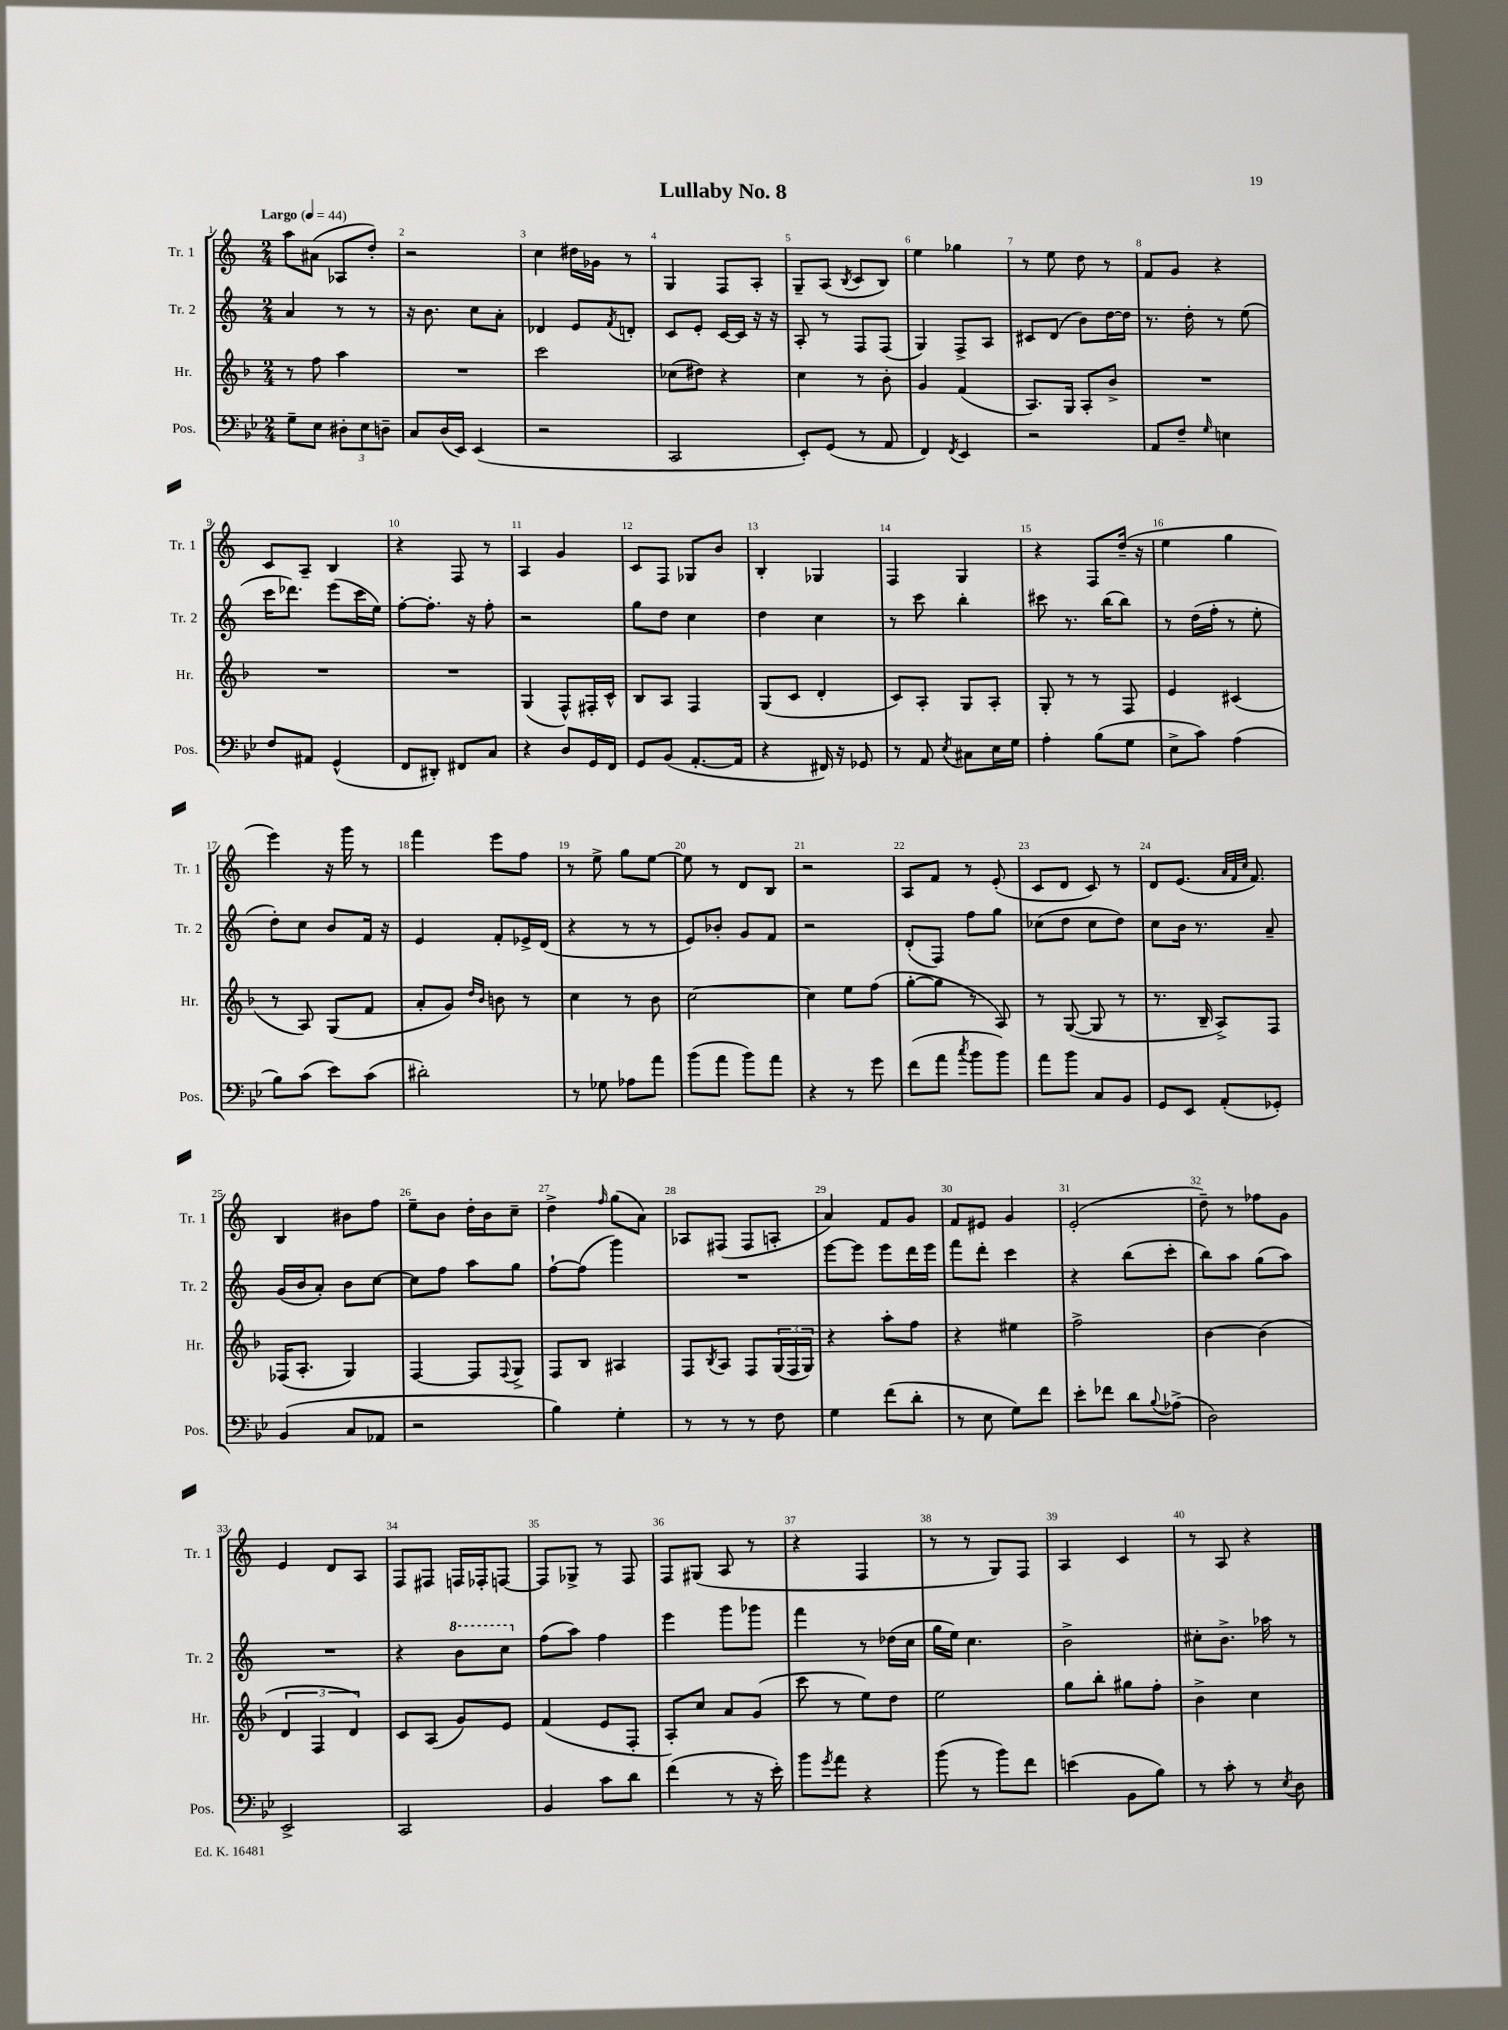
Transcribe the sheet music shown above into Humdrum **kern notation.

**kern	**kern	**kern	**kern
*staff4	*staff3	*staff2	*staff1
*clefF4	*clefG2	*clefG2	*clefG2
*k[b-e-]	*k[b-]	*k[]	*k[]
*M2/4	*M2/4	*M2/4	*M2/4
*MM44	*MM44	*MM44	*MM44
8G~	8r	4a	8aa
8E-	8ff	.	(8a#
12D#'	4aa	8r	8A-
12E-	.	.	.
.	.	8r	8dd')
12D~	.	.	.
=	=	=	=
8C	2r	16r	2r
.	.	8.b	.
(16D	.	.	.
16EE-)	.	.	.
(4EE-	.	8cc	.
.	.	8a'	.
=	=	=	=
2r	2ccc	4d-	4cc
.	.	8e	16dd#
.	.	.	16g-
.	.	8qf	.
.	.	8d'	8r
=	=	=	=
2CC	(8cc-	8c	4G
.	8dd#)	8e'	.
.	4r	[16c	8F
.	.	16c]	.
.	.	16r	8A'
.	.	16r	.
=	=	=	=
8EE-')	4cc	8A'	8G~
(8GG	.	8r	(8A
.	.	.	8qB
8r	8r	8F	8c
8AA	8b-'	(8F	8B)
=	=	=	=
4FF)	4g	4G)	4ee
8qFF	.	.	.
4EE-	(4f	8F^	4gg-
.	.	8A	.
=	=	=	=
2r	8.A)	8c#	8r
.	.	(8d	8ee
.	16G	.	.
.	8A'	8b)	8dd
.	8b-^	[16dd	8r
.	.	16dd]	.
=	=	=	=
8AA	2r	8.r	8f
8F~	.	.	8g
.	.	16dd'	.
16qqG	.	.	.
4E	.	8r	4r
.	.	(8ee	.
=	=	=	=
8F	2r	16ccc	8c
.	.	8.ddd-)	.
8AA#	.	.	8A~
(4GG^^	.	(8eee	4B
.	.	16ccc	.
.	.	16ee)	.
=	=	=	=
8FF	2r	[8ff'	4r
8DD#')	.	8.ff']	.
8FF#	.	.	8F
.	.	16r	.
8C	.	8ff'	8r
=	=	=	=
4r	(4G	2r	4A
8D	8F^^)	.	4g
16GG	16F#'	.	.
16FF	16c^^	.	.
=	=	=	=
8GG	8B-	8gg	8c
(8BB-	8A	8dd	8F
[8.AA'	4F	4cc	8G-
.	.	.	8b
16AA]	.	.	.
=	=	=	=
4r	(8G	4dd	4B'
.	8c	.	.
16FF#)	4d'	4cc	4G-
16r	.	.	.
8GG-	.	.	.
=	=	=	=
8r	8c)	8r	4F
8AA	8A'	8ccc	.
8qE-	.	.	.
8C#	8G	4bb'	4G
16E-	8A'	.	.
16G	.	.	.
=	=	=	=
4A'	8G'	8ccc#	4r
.	8r	8.r	.
(8B-	8r	.	8F
.	.	(16bb	.
8G	8F	8bb)	(16dd~
.	.	.	16r
=	=	=	=
8E-^	4e	8r	4ee
8c)	.	(16dd	.
.	.	16ff'	.
(4A	(4c#	8r	4gg
.	.	8ee'	.
=	=	=	=
8B-)	8r	8dd')	4eee)
(8c	8A)	8cc	.
8e-)	(8G	8b	16r
.	.	.	16ggg
(8c	8f	16f	8r
.	.	16r	.
=	=	=	=
2d#')	8a'	4e	4fff
.	8g)	.	.
.	16qqdd	.	.
.	16qqb-	.	.
.	8b	8f'	8eee
.	8r	16e-^	8ff
.	.	(16d	.
=	=	=	=
8r	4cc	4r	8r
8G-	.	.	8ee^
8A-	8r	8r	8gg
8a	8b-	8r	[8ee
=	=	=	=
(8b-	[2cc	8e)	8ee]
8a	.	8b-'	8r
8b-)	.	8g	8d
8a	.	8f	8B
=	=	=	=
4r	4cc]	2r	2r
8r	8ee	.	.
8g	(8ff	.	.
=	=	=	=
(8f	[8gg'	(8d'	8A
8a	8gg]	8F)	8f
8qcc	.	.	.
8b-	8r	8ff	8r
8b-)	8A)	8gg	(8e'
=	=	=	=
8a	8r	(8cc-	8c
8b-	([8G	8dd	8d
8C	8G]	8cc-	8c)
8BB-	8r	8dd)	8r
=	=	=	=
8GG	8.r	8cc	8d
8EE-	.	16b	(8.e
.	16B-~	8.r	.
(8AA'	8A^)	.	.
.	.	.	32qqa
.	.	.	32qqf
.	.	.	32qqcc
.	.	.	8.f)
8GG-')	8F	8a~	.
=	=	=	=
(4BB-	(16F-	(16g	4B
.	8.A'	16b	.
.	.	8a')	.
8C	4G)	8b	8b#
8AA-	.	[8cc	8ff
=	=	=	=
2r	[4F	8cc]	8ee~
.	.	8ff	8b
.	8F]	8aa	16dd'
.	.	.	16b
.	8qqF	.	.
.	8G^	8gg	8cc~
=	=	=	=
4B-)	8F	[8ff`	4dd^
.	8B-	(8ff]	.
.	.	.	16qqff
4G'	4A#	4ggg)	(8gg
.	.	.	8a)
=	=	=	=
8r	8F	2r	8A-
.	8qB-	.	.
8r	8A	.	(8F#
8r	8F	.	8F#
8F	(24G	.	8A'
.	24F	.	.
.	24G)	.	.
=	=	=	=
4G	4r	[8eee	4a)
.	.	8eee]	.
(8f	8aa'	8eee	8f
8d'	8ff	16ddd	8g
.	.	16eee	.
=	=	=	=
8r	4r	8fff	8f
8E-	.	8ddd'	8e#
8G)	4ee#	4ccc	4g
8f	.	.	.
=	=	=	=
8e-'	2ff^	4r	(2e'
8f-	.	.	.
8d	.	(8bb	.
8qqB-	.	.	.
(8A-^	.	8ccc'	.
=	=	=	=
2D)	[4b-	8bb)	8dd~)
.	.	8aa	8r
.	(4b-]	(8gg	8ff-
.	.	8aa)	8g
=	=	=	=
2EE-^	6d	2r	4e
.	6F	.	.
.	.	.	8d
.	6d)	.	.
.	.	.	8A
=	=	=	=
2CC	8c	4r	8F
.	(8A	.	8F#
.	8g)	8bb	16F
.	.	.	16F-'
.	8e	8ccc	[8F
=	=	=	=
4BB-	(4f	(8ff	8F]
.	.	8aa)	8G-^
8c	8e	4ff	8r
8d	8F'	.	8F
=	=	=	=
(4f	8A')	4eee	8F
.	8cc	.	(8G#
8r	8a	8ggg	8A
16r	(8g	8ggg-	8r
16e-')	.	.	.
=	=	=	=
8b-	8ccc	4fff	4r
8qg	.	.	.
8a	8r	.	.
4r	8ee)	8r	4F
.	8dd	(16dd-	.
.	.	16cc	.
=	=	=	=
(8b-	2ee	16gg	8r
.	.	16ee)	.
8r	.	4.cc	8r
8b-)	.	.	8G)
8f	.	.	8F
=	=	=	=
(4e	8gg	2b^	4A
.	8bb-'	.	.
8BB-	8gg#	.	4c
8B-)	8ff'	.	.
=	=	=	=
8r	4b-^	8cc#'	8r
8c'	.	8.b^	8A
8r	4cc	.	4r
.	.	16aa-	.
8qE-	.	.	.
8D	.	8r	.
==	==	==	==
*-	*-	*-	*-
